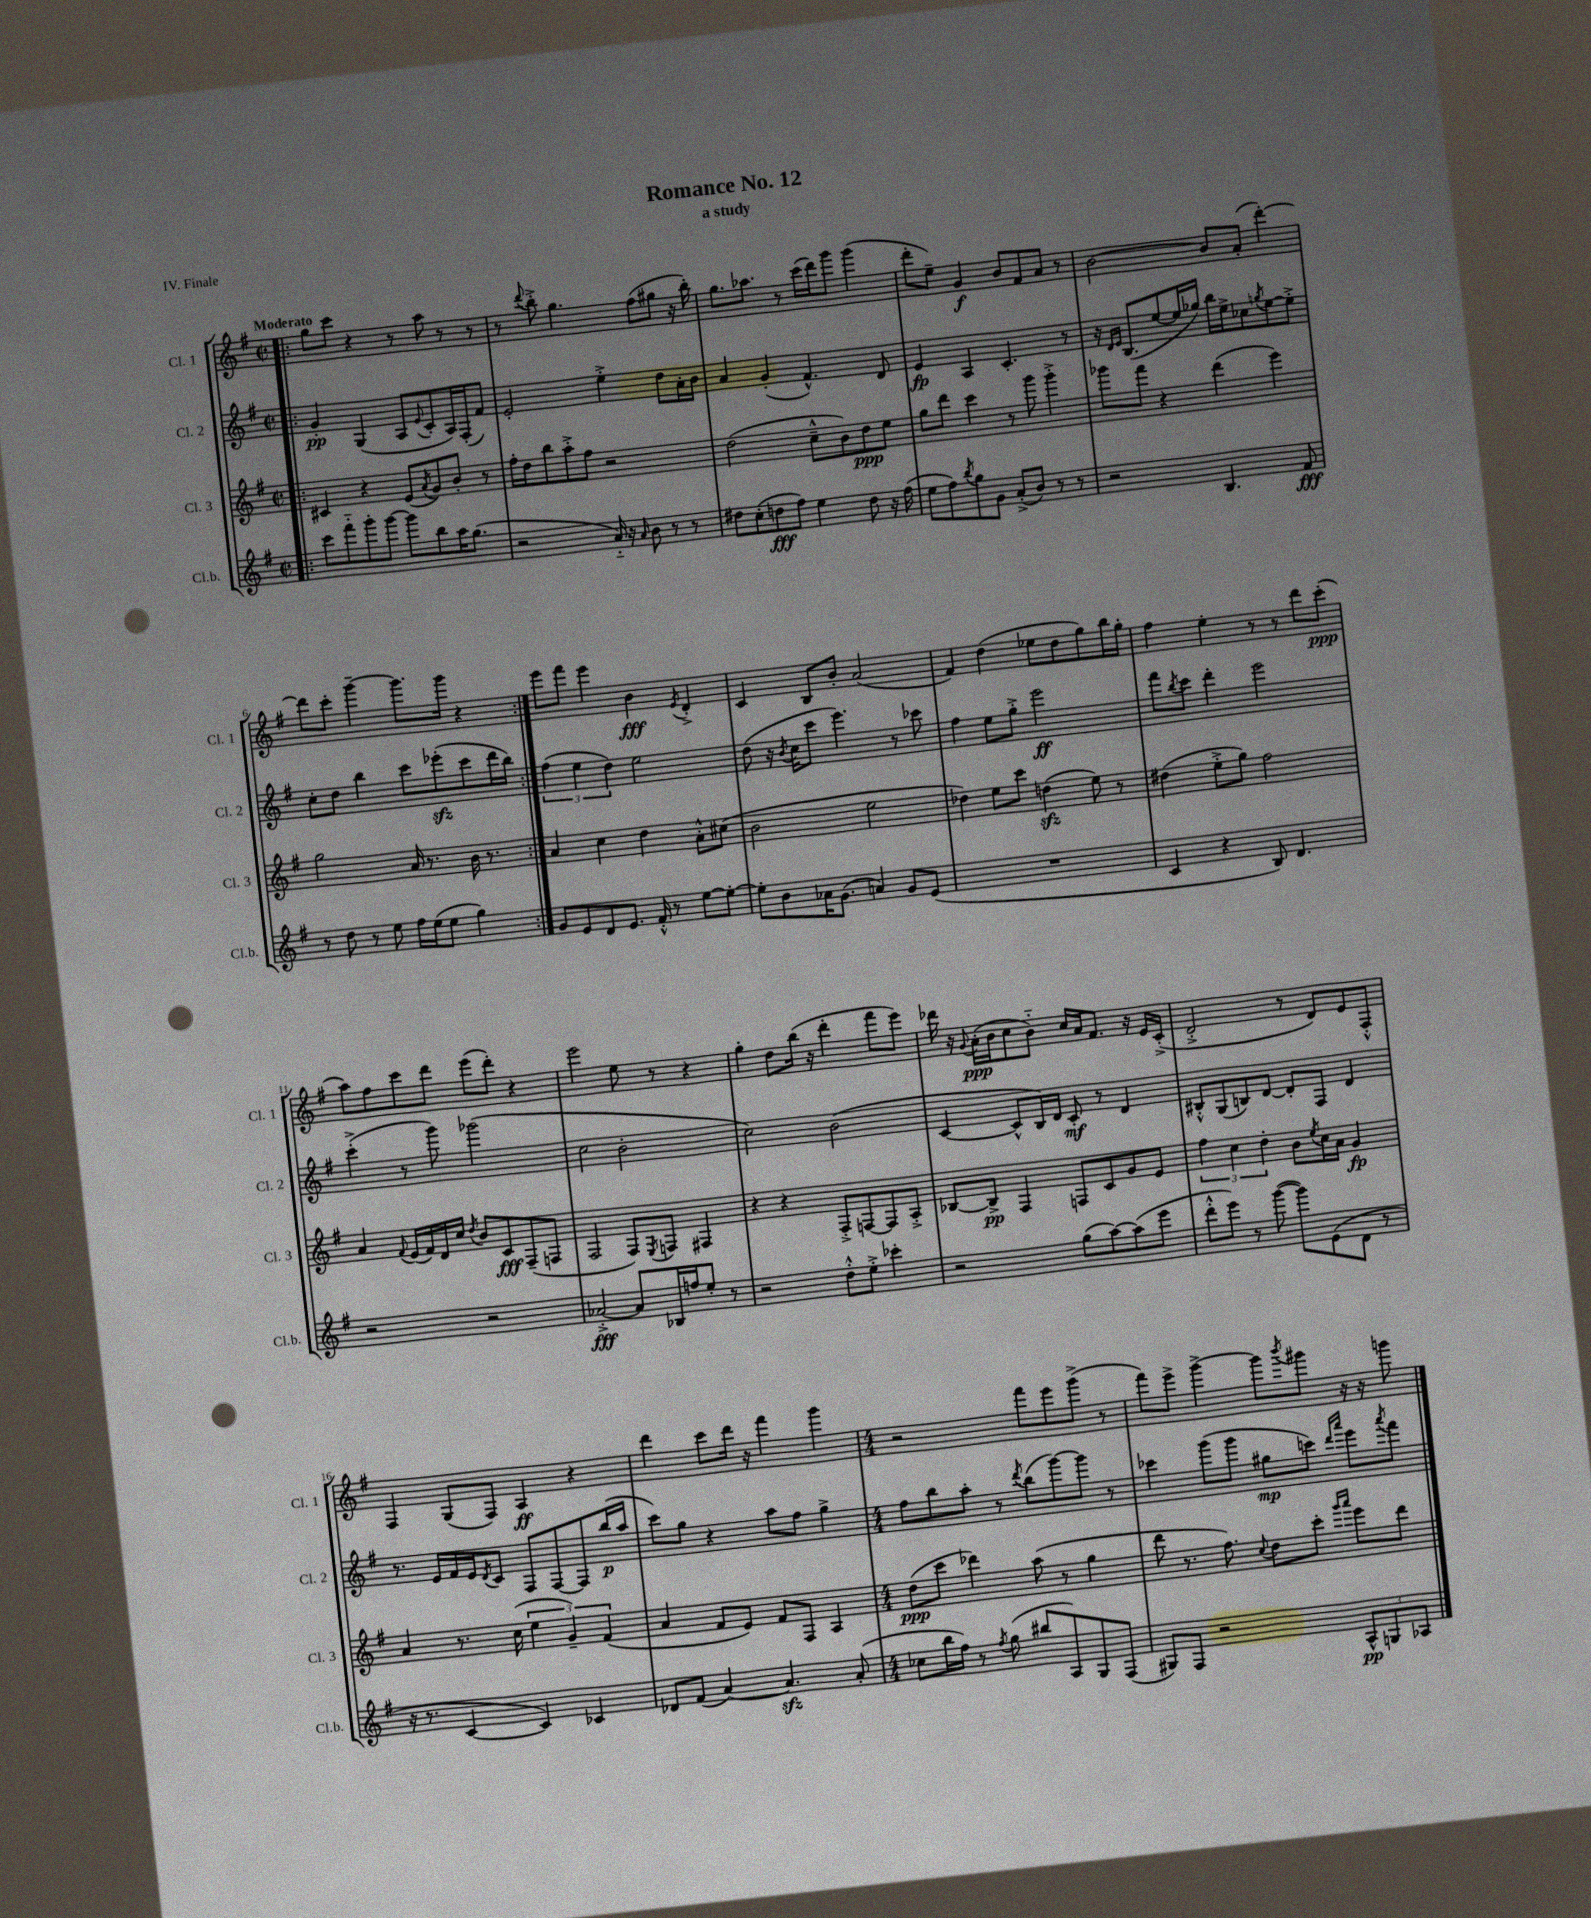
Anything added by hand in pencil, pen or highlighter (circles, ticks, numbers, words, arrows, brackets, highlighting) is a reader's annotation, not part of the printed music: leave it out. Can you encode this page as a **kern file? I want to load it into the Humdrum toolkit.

**kern	**kern	**kern	**kern
*staff4	*staff3	*staff2	*staff1
*clefG2	*clefG2	*clefG2	*clefG2
*k[f#]	*k[f#]	*k[f#]	*k[f#]
*M2/2	*M2/2	*M2/2	*M2/2
*met(c|)	*met(c|)	*met(c|)	*met(c|)
=!|:	=!|:	=!|:	=!|:
8ccc\L	4c#/	4g'/	8gg\L
8fff#'~\	.	.	8ccc\J
8ggg'\	4r	(4G/	4r
[8ggg\J	.	.	.
8ggg\]L	(8e/L	8A/L	8r
.	8qa/	8qqe/	.
8bb\	8g/)	8c'/	8aa\
16aa\K	8b'/J	16A/L)	8r
(8.gg\J	.	(16F#'/J	.
.	8r	8f#/J)	8r
=	=	=	=
2r	16ff#'\LL	2e'/	8r
.	16dd\J	.	.
.	.	.	8qqddd/
.	8bb\	.	8bb'^\
.	8aa'^\	.	4.gg\
.	8ff#\J	.	.
16a'~/)	2r	4ee'^\	.
16r	.	.	.
16qqa/	.	.	.
8b\	.	.	(8ff#\L
8r	.	8dd\L	8gg#\J
8r	.	16a'\L	16r
.	.	16b\JJ	16bb'\)
=	=	=	=
8dd#\L	(2dd\	4a/	8.gg\L
(8cc'\	.	.	.
.	.	.	8.aa-\J
8dd\	.	(4g'/	.
8ff#\J)	.	.	8r
4ee\	8cc~^^\L	4.f#^^/)	(16ccc\LL
.	.	.	16ddd\J)
.	8b\)	.	8ggg\J
8dd\	8dd\	.	(4ggg\
16r	8ee\J	8d/	.
(16ff#\	.	.	.
=	=	=	=
8ee\L	8gg\L	4e/	8ddd'\L
8ff#\)	8ddd\J	.	8ee~\J)
8qbb/	.	.	.
8gg\	4ccc\	4A/	4g/
8g\J	.	.	.
(8a'^/L	8r	4.c'/	8b/L
8b/J)	8ggg\	.	8f#/
8r	4ggg'^\	.	8a/J
8r	.	8r	8r
=	=	=	=
2r	8ggg-\L	16r	[2b\
.	.	16qqd/LL	.
.	.	16qqe/JJ	.
.	.	(8.B/L	.
.	8fff#\J	.	.
.	4r	[8ee/	.
.	.	16ee/]L	.
.	.	16gg-/JJ)	.
4.B/	(4ddd\	16bb\LL	8b/]L
.	.	16ee^\J	.
.	.	8cc-\	(8a'/J
.	.	8qgg/	.
.	4eee\)	[8ee\	[4ddd'\)
8f#/	.	8ee'^\]J	.
=	=	=	=
8r	2gg\	8cc'\L	8ddd\]L
8dd\	.	8dd\J	8ccc'\J
8r	.	4bb\	[4ggg~\
8ee\	.	.	.
16ff#\LL	16a/	8ccc\L	8.ggg\]L
(16ee\J	8.r	.	.
8ee\J	.	(8eee-'\	.
.	.	.	16ggg\Jk
4gg\)	16b\	8ccc\	4r
.	8.r	.	.
.	.	16ddd\L	.
.	.	16bb\JJ)	.
=:|!	=:|!	=:|!	=:|!
8g/L	4a/	(6ff#\	8eee\L
8e/	.	.	8fff#\J
.	.	6ee\	.
8d/	4cc\	.	4eee\
.	.	6dd\)	.
8.e/J	.	.	.
.	4dd\	2ee\	4b\
16f#'^^/	.	.	.
8r	.	.	.
.	.	.	8qe/
[8ee\L	8a'^^\L	.	4d'^/
8ee'\_J	(8cc#\J	.	.
=	=	=	=
8ee'\]L	2b\	(8dd\	4c/
8b\	.	16r	.
.	.	8qb/	.
.	.	16cc\LK	.
16a-\K	.	8ccc\J	8B/L
(8.g\J	.	.	.
.	.	4.eee\)	8b'/J
4a/)	2ee\	.	(2a/
8g/L	.	8r	.
(8e/J	.	8ccc-\	.
=	=	=	=
1r	4dd-\)	4ff#\	4f#/)
.	8ee\L	8ee\L	(4dd\
.	8ccc\J	8gg'^\J	.
.	(4dd\	2eee\	8ee-\L
.	.	.	8dd\
.	8ee\)	.	8gg\)
.	8r	.	16bb\L
.	.	.	16gg'\JJ
=	=	=	=
4c/	(4dd#\	8fff#\L	4ff#\
.	.	8qbb/	.
.	.	8ccc\J	.
4r	8ee'^\L	4ddd'\	4ee'\
.	8gg\J)	.	.
8B/)	2ff#\	2eee\	8r
4.d/	.	.	8r
.	.	.	8ddd\L
.	.	.	(8ccc'\J
=	=	=	=
2r	4a/	(4ccc'^\	8aa\L)
.	.	.	8ff#\
.	8qqf#/	.	.
.	(16e/LL	8r	8ccc\
.	16f#/)	.	.
.	16d/	8ggg\)	8ddd\J
.	16cc/JJ	.	.
.	8qdd/	.	.
2r	8b/L	(2ggg-\	(8eee\L
.	8c/	.	8ddd'\J)
.	(8F#~/	.	4r
.	8F/J	.	.
=	=	=	=
[2a-'^/	2F#/	2cc\	2eee\
8a-/]L	8F#/L)	2b'\	8ee\
.	8qE/	.	.
16B-/L	8F/J	.	8r
16ff/J	.	.	.
8ee'/J	4F#/	.	4r
8r	.	.	.
=	=	=	=
2r	4r	2cc\)	4gg'\
.	4r	.	8dd\L
.	.	.	(16bb\Jk
.	.	.	16r
8dd'^^\L	8F#'^/L	(2b\	4ddd'\
8ee'^\J	[8F/	.	.
4ccc-'\	8F/]	.	8fff#\L
.	8A'^/J	.	8eee\J)
=	=	=	=
2r	[8B-/L	[4c/	16ddd-\
.	.	.	16r
.	.	.	8qqg/
.	8B-^/]J	.	(16a'\LL
.	.	.	16b\J
.	4F#/	8c^^/]L	8cc\
.	.	16B/L)	8b'~\J)
.	.	16d/JJ	.
(8gg\L	8F/L	8c'/	16cc/LL
.	.	.	16a/J
[8aa\)	8c/	8r	8.f#/J
(8aa\]	8g/	4d/	.
.	.	.	16r
8eee\J	8e/J	.	16e/LL
.	.	.	(16c'^/JJ
=	=	=	=
8ddd'^^\L	6ff#\	8B#'^^/L	2d'^/
8eee\J)	.	(8G/	.
.	6cc\	.	.
8r	.	8B/)	.
.	6dd'\	.	.
([8ggg\	.	[8d/J	.
8ggg\]L)	8b\L	8d'/]L	8r
.	8qee/	.	.
(8e\	16cc\L	8F#/J	8d/L)
.	16a\JJ	.	.
8d\J	4g/	4d/	8e/
8r	.	.	8F#'^^/J
=	=	=	=
16r	4a/	8.r	4F#/
8.r	.	.	.
.	.	16e/LL	.
[4c/	8.r	16f#/	(8G/L
.	.	16e/J	.
.	.	8qd/	.
.	.	8c/J	8F#/J)
.	(16cc\	.	.
4c/])	6ee\	8F#/L	4A/
.	.	[8F#/	.
.	6g~/)	.	.
4c-/	.	8F#/]	4r
.	(6f#/	.	.
.	.	(16bb/L	.
.	.	16aa/JJ	.
=	=	=	=
8d-/L	4a/	8ccc\L)	4ddd\
(8f#/J	.	8gg\J	.
[4a/)	8f#/L	4r	8ccc\L
.	8e/J)	.	16ddd\Jk
.	.	.	16r
4.a/]	8f#/L	8aa\L	4fff#\
.	8F#/J	8ff#\J	.
.	4A/	4gg^\	4ggg\
(8a'/	.	.	.
=	=	=	=
*M4/4	*M4/4	*M4/4	*M4/4
8cc-\L	(8dd\L	8ff#\L	2r
16bb\L	8ccc\J	8bb\	.
16ff#\JJ)	.	.	.
8r	4ddd-\)	8aa'\J	.
8qff#/	.	.	.
(8gg\	.	8r	.
.	.	8qddd/	.
8bb#/L	(8aa\	(8bb\L	8fff#\L
8A/)	8r	[8ggg\)	8eee\
8G/	4gg\	8ggg\]J	(8ggg^\J
(8F#/J	.	8r	8r
=	=	=	=
8G#/L)	8ddd\	4ccc-\	8fff#\L)
8F#/J	8.r	.	8eee^\J
2r	.	(8ggg\L	[4ggg^\
.	8.ff#\)	.	.
.	.	8ggg\J	.
.	8qqcc/	.	.
.	8dd\L	8gg#\L	8ggg\]L
.	.	.	8qbbb/
.	8ccc'\J	8ccc\J)	8ggg#\J
.	16qqggg/LL	16qqddd/LL	.
.	16qqaaa/JJ	16qqaaa/JJ	.
12A^^/L	8eee\L	8eee\L	16r
.	.	.	16r
12G/	.	.	.
.	.	8qaaa/	.
.	8ddd\J	8fff#\J	8ggg\
12A-/J	.	.	.
==	==	==	==
*-	*-	*-	*-
